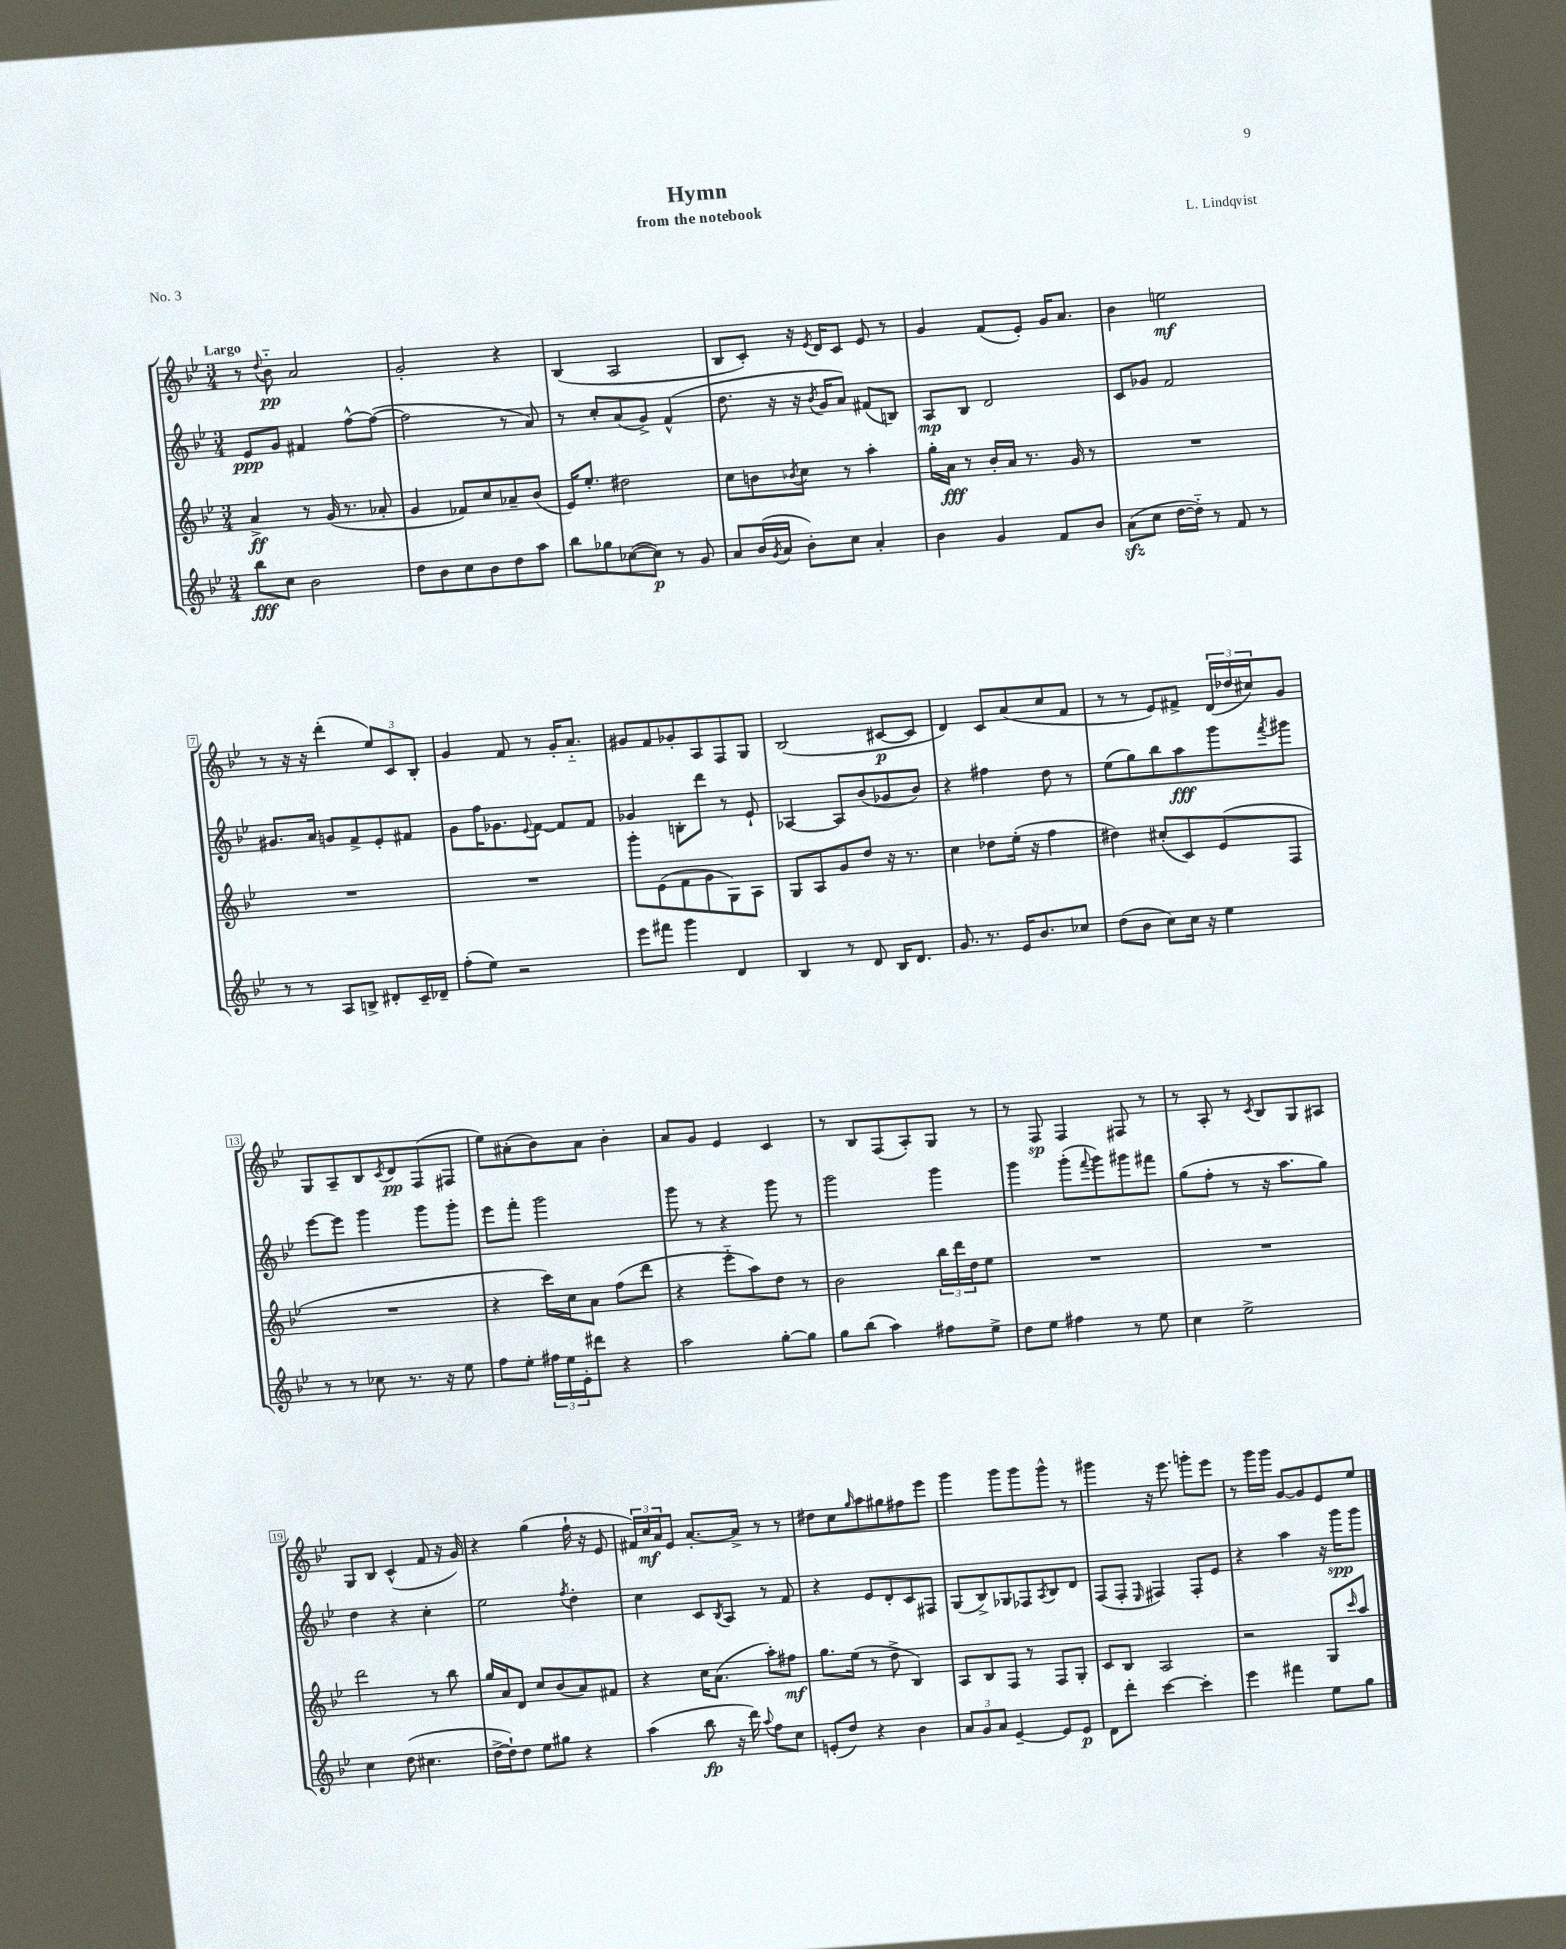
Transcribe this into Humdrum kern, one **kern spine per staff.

**kern	**dynam	**kern	**dynam	**kern	**dynam	**kern	**dynam
*part4	*part4	*part3	*part3	*part2	*part2	*part1	*part1
*staff4	*staff4	*staff3	*staff3	*staff2	*staff2	*staff1	*staff1
*clefG2	*	*clefG2	*	*clefG2	*	*clefG2	*
*k[b-e-]	*	*k[b-e-]	*	*k[b-e-]	*	*k[b-e-]	*
*M3/4	*	*M3/4	*	*M3/4	*	*M3/4	*
=1	=1	=1	=1	=1	=1	=1	=1
!	!	!	!	!	!	!LO:TX:a:B:t=Largo	!
8bb-\L	fff	4a^/	ff	8e-/L	ppp	8r	.
.	.	.	.	.	.	8qqdd/	.
8cc\J	.	.	.	8g/J	.	8b-\	pp
2b-\	.	8r	.	4f#X/	.	2a/	.
.	.	(16g/	.	.	.	.	.
.	.	8.r	.	.	.	.	.
.	.	.	.	[8ff^^\L	.	.	.
.	.	8a-X'/	.	(8ff\J_	.	.	.
=2	=2	=2	=2	=2	=2	=2	=2
8dd\L	.	4g/	.	2ff\]	.	2g'/	.
8b-\	.	.	.	.	.	.	.
8cc\	.	8f-X/L)	.	.	.	.	.
8b-\	.	8cc/	.	.	.	.	.
8dd\	.	8a-X~/	.	8r	.	4r	.
8aa\J	.	(8b-/J	.	8a/)	.	.	.
=3	=3	=3	=3	=3	=3	=3	=3
8bb-\L	.	16e-/KL)	.	8r	.	(4B-/	.
.	.	8.ee-'/J	.	.	.	.	.
8gg-X\	.	.	.	8cc'/L	.	.	.
([8cc-X\	.	2dd#X\	.	(8a/	.	2A/	.
8cc-\J])	p	.	.	8g^/J)	.	.	.
8r	.	.	.	(4f^^/	.	.	.
8g/	.	.	.	.	.	.	.
=4	=4	=4	=4	=4	=4	=4	=4
8a/L	.	8cc\L	.	8.dd\	.	8B-/L	.
(16b-/L	.	8bn\	.	.	.	8c'/J)	.
8qg/	.	.	.	.	.	.	.
16a/JJ	.	.	.	16r	.	.	.
.	.	8qb-X/	.	.	.	.	.
8b-'\L)	.	8cc\J	.	16r	.	16r	.
.	.	.	.	8qb-/	.	8qe-/	.
.	.	.	.	16g/KL	.	16d/KL	.
8cc\J	.	8r	.	8a/J)	.	8c/J	.
4a'/	.	4aa'\	.	(8f#X/L	.	8e-/	.
.	.	.	.	8Bn/J)	.	8r	.
=5	=5	=5	=5	=5	=5	=5	=5
4b-\	.	16gg'\LL	.	8A/L	mp	4g/	.
.	.	16a\JJ	fff	.	.	.	.
.	.	8r	.	8B-/J	.	.	.
4g/	.	16b-'/LL	.	2d/	.	(8f/L	.
.	.	16a/JJ	.	.	.	.	.
.	.	8.r	.	.	.	8e-'/J)	.
8f/L	.	.	.	.	.	16g/KL	.
.	.	16g/	.	.	.	8.a/J	.
8b-/J	.	8r	.	.	.	.	.
=6	=6	=6	=6	=6	=6	=6	=6
(8azz\L	.	2.r	.	8c/L	.	4b-\	.
8cc\J	.	.	.	8g-X/J	.	.	.
[16dd\LL	.	.	.	2f/	.	2een\	mf
16dd\JJ])	.	.	.	.	.	.	.
8r	.	.	.	.	.	.	.
8f/	.	.	.	.	.	.	.
8r	.	.	.	.	.	.	.
!!LO:LB:g=z
=7	=7	=7	=7	=7	=7	=7	=7
8r	.	2.r	.	8.g#X/L	.	8r	.
8r	.	.	.	.	.	16r	.
.	.	.	.	16a/Jk	.	16r	.
8A/L	.	.	.	8gn/L	.	(4ddd'\	.
8Bn^/J	.	.	.	8f^/	.	.	.
8d#X'/L	.	.	.	8e-'/	.	12ee-/L)	.
.	.	.	.	.	.	12c/	.
16c~/L	.	.	.	8f#X/J	.	.	.
.	.	.	.	.	.	12B-'/J	.
16d-X~/JJ	.	.	.	.	.	.	.
=8	=8	=8	=8	=8	=8	=8	=8
(8ff'\L	.	2.r	.	8g\L	.	4g/	.
8ee-\J)	.	.	.	16ff\K	.	.	.
.	.	.	.	8.g-X\	.	.	.
2r	.	.	.	.	.	8f/	.
.	.	.	.	8qqe-/	.	.	.
.	.	.	.	[8f\J	.	8r	.
.	.	.	.	8f/L]	.	16g'/KL	.
.	.	.	.	.	.	8.a/J	.
.	.	.	.	8f/J	.	.	.
=9	=9	=9	=9	=9	=9	=9	=9
8eee-\L	.	8ggg'\L	.	4g-X/	.	8g#X/L	.
8fff#X\J	.	(8e-\	.	.	.	8f/	.
4ggg\	.	8f\	.	8Bn'\L	.	8g-X'/	.
.	.	8g\	.	8ddd\J	.	8A/	.
4d/	.	8G\)	.	8r	.	8F/	.
.	.	8A\J	.	8e-`/	.	8G/J	.
=10	=10	=10	=10	=10	=10	=10	=10
4B-/	.	8G/L	.	[4A-X/	.	(2B-/	.
.	.	8A/	.	.	.	.	.
8r	.	8g/	.	8A-/L]	.	.	.
8d/	.	8dd/J	.	(8b-/	.	.	.
16B-/KL	.	16r	.	8g-X/	.	[8c#X/L	p
8.d/J	.	8.r	.	.	.	.	.
.	.	.	.	8b-/J)	.	8c#/J]	.
=11	=11	=11	=11	=11	=11	=11	=11
8.g/	.	4cc\	.	4r	.	4d/)	.
8.r	.	.	.	.	.	.	.
.	.	8dd-X\L	.	4ff#X\	.	8c/L	.
16e-/KL	.	(16ee-'\Jk	.	.	.	(8a/	.
8.b-/	.	16r	.	.	.	.	.
.	.	4ff\	.	8dd\	.	8cc/	.
8cc-X/J	.	.	.	8r	.	8f/J	.
=12	=12	=12	=12	=12	=12	=12	=12
(8dd\L	.	4dd#X\)	.	(8ee-\L	.	8r	.
8b-\J	.	.	.	8gg\)	.	8r	.
8cc\L)	.	(8cc#X'/L	.	8bb-\	.	8e-/L)	.
16cc\Jk	.	8c/)	.	8aa\	fff	8f#X^/J	.
16r	.	.	.	.	.	.	.
4ee-\	.	(8e-/	.	8ggg\	.	(24d/LL	.
.	.	.	.	.	.	24dd-X/	.
.	.	.	.	.	.	24cc#X/J)	.
.	.	.	.	8qfff/	.	.	.
.	.	8F/J	.	8ggg#X\J	.	8g/J	.
!!LO:LB:g=z
=13	=13	=13	=13	=13	=13	=13	=13
8r	.	2.r	.	[8eee-\L	.	8G/L	.
8r	.	.	.	8eee-\J]	.	8A~/	.
8cc-X\	.	.	.	4ggg\	.	8B-/	.
.	.	.	.	.	.	8qc/	.
8.r	.	.	.	.	.	8d/	pp
.	.	.	.	8ggg\L	.	(8F/	.
16r	.	.	.	.	.	.	.
8ee-\	.	.	.	8ggg'\J	.	8F#X/J	.
=14	=14	=14	=14	=14	=14	=14	=14
8ff\L	.	4r	.	8eee-\L	.	8ee-\L)	.
8ee-'\J	.	.	.	8fff'\J	.	(8a#X'\	.
24ff#X\LL	.	16ccc\LL)	.	2ggg\	.	8b-\)	.
24ee-\	.	.	.	.	.	.	.
.	.	16cc\J	.	.	.	.	.
24e-'\J	.	.	.	.	.	.	.
8ddd#X\J	.	8a\J	.	.	.	8a#\J	.
4r	.	(8ff\L	.	.	.	4b-'\	.
.	.	8ddd\J	.	.	.	.	.
=15	=15	=15	=15	=15	=15	=15	=15
2aa\	.	4r	.	8ggg\	.	8a/L	.
.	.	.	.	8r	.	8g/J	.
.	.	8eee-\L	.	4r	.	4e-/	.
.	.	8aa\)	.	.	.	.	.
[8gg'\L	.	8dd\J	.	8ggg\	.	4c/	.
8gg\J]	.	8r	.	8r	.	.	.
=16	=16	=16	=16	=16	=16	=16	=16
8gg\L	.	2b-\	.	2ggg\	.	8r	.
(8bb-\J	.	.	.	.	.	8B-/L	.
4aa\)	.	.	.	.	.	(8F/	.
.	.	.	.	.	.	8A'/)	.
8ff#X\L	.	24bb-\LL	.	4ggg\	.	8G/J	.
.	.	24ddd\	.	.	.	.	.
.	.	24dd\J	.	.	.	.	.
8ee-^\J	.	8ee-\J	.	.	.	8r	.
=17	=17	=17	=17	=17	=17	=17	=17
8dd\L	.	2.r	.	4ggg\	.	8r	.
8ee-\J	.	.	.	.	.	8F/	sp
4ff#X\	.	.	.	(8ggg'\L	.	4F/	.
.	.	.	.	8qqfff/	.	.	.
.	.	.	.	8ggg\)	.	.	.
8r	.	.	.	8ggg#X\	.	8F#X/	.
8ee-\	.	.	.	8fff#X\J	.	8r	.
=18	=18	=18	=18	=18	=18	=18	=18
4cc\	.	2.r	.	(8gg\L	.	8r	.
.	.	.	.	8ff'\J	.	8A'/	.
2ee-^\	.	.	.	8r	.	8r	.
.	.	.	.	.	.	8qc/	.
.	.	.	.	16r	.	8B-/L	.
.	.	.	.	8.aa\L	.	.	.
.	.	.	.	.	.	8G/	.
.	.	.	.	8gg\J)	.	8A#X/J	.
!!LO:LB:g=z
=19	=19	=19	=19	=19	=19	=19	=19
4cc\	.	2ddd\	.	4dd\	.	8G/L	.
.	.	.	.	.	.	8B-/J	.
(8dd\	.	.	.	4r	.	(4c^^/	.
4.cc#X\	.	.	.	.	.	.	.
.	.	8r	.	4cc'\	.	8f/	.
.	.	8bb-\	.	.	.	16r	.
.	.	.	.	.	.	16g/)	.
=20	=20	=20	=20	=20	=20	=20	=20
[16dd^\LL	.	16gg/LL	.	2ee-\	.	4r	.
16dd`\J])	.	16a/J	.	.	.	.	.
8dd\J	.	8d/J	.	.	.	.	.
8ee-\L	.	8cc/L	.	.	.	(4gg\	.
8gg#X\J	.	(8b-/	.	.	.	.	.
.	.	.	.	8qff/	.	.	.
4r	.	8a/)	.	4dd'\	.	16ff`\	.
.	.	.	.	.	.	16r	.
.	.	8f#X/J	.	.	.	8e-/	.
=21	=21	=21	=21	=21	=21	=21	=21
(4aa\	.	4r	.	4cc\	.	24f#X/LL)	.
.	.	.	.	.	.	24cc/	mf
.	.	.	.	.	.	24a/J	.
.	.	.	.	.	.	8e-/J	.
8bb-\	fp	16cc\KL	.	8c/L	.	[8.a'/L	.
.	.	(8.a\J	.	.	.	.	.
.	.	.	.	8qB-/	.	.	.
16r	.	.	.	8A/J	.	.	.
16ddd\)	.	.	.	.	.	16a^/Jk]	.
8qqaa/	.	.	.	.	.	.	.
8ff\L	.	8aa'\L)	.	8r	.	8r	.
8cc\J	.	8ff#X\J	mf	8f/	.	8r	.
=22	=22	=22	=22	=22	=22	=22	=22
(8en'/L	.	8.gg\L	.	4r	.	8dd#X\L	.
8dd/J)	.	.	.	.	.	8cc\	.
.	.	(16ee-\Jk	.	.	.	.	.
.	.	.	.	.	.	16qqgg/	.
4r	.	8r	.	8e-/L	.	8aa\	.
.	.	8dd^\	.	8d'/	.	8gg#X\	.
4b-\	.	4B-/)	.	8c/	.	8ff#X\	.
.	.	.	.	8F#X/J	.	8eee-\J	.
=23	=23	=23	=23	=23	=23	=23	=23
12a/L	.	8A/L	.	(8G/L	.	4ggg\	.
12g/	.	.	.	.	.	.	.
.	.	8B-/	.	8B-^/)	.	.	.
12a/J	.	.	.	.	.	.	.
[4e-~/	.	8F/J	.	8G-X/	.	8ggg\L	.
.	.	8r	.	8F-X/	.	8ggg\	.
.	.	.	.	8qA/	.	.	.
8e-/L]	.	8F/L	.	8B-/	.	8ggg^^\J	.
8e-/J	p	8G'/J	.	8d/J	.	8r	.
=24	=24	=24	=24	=24	=24	=24	=24
8d\L	.	8c/L	.	(8F/L	.	4ggg#X\	.
8ddd'\J	.	8B-/J	.	8F'/J	.	.	.
.	.	.	.	16qqE-/	.	.	.
[4ccc\	.	2A/	.	4F#X/)	.	16r	.
.	.	.	.	.	.	8.eee-\	.
4ccc'\]	.	.	.	8F#'/L	.	8gggn'\L	.
.	.	.	.	8e-/J	.	8eee-\J	.
=25	=25	=25	=25	=25	=25	=25	=25
4eee-\	.	2r	.	4r	.	8r	.
.	.	.	.	.	.	16ggg\LL	.
.	.	.	.	.	.	16ggg\JJ	.
4fff#X\	.	.	.	4aa\	.	[8g/L	.
.	.	.	.	.	.	8g/]	.
8ee-\L	.	8G/L	.	16r	.	8e-/	.
.	.	.	.	16ggg\KL	spp	.	.
.	.	16qqccc/	.	.	.	.	.
8gg\J	.	8aa/J	.	8ggg\J	.	8ee-/J	.
==	==	==	==	==	==	==	==
*-	*-	*-	*-	*-	*-	*-	*-
